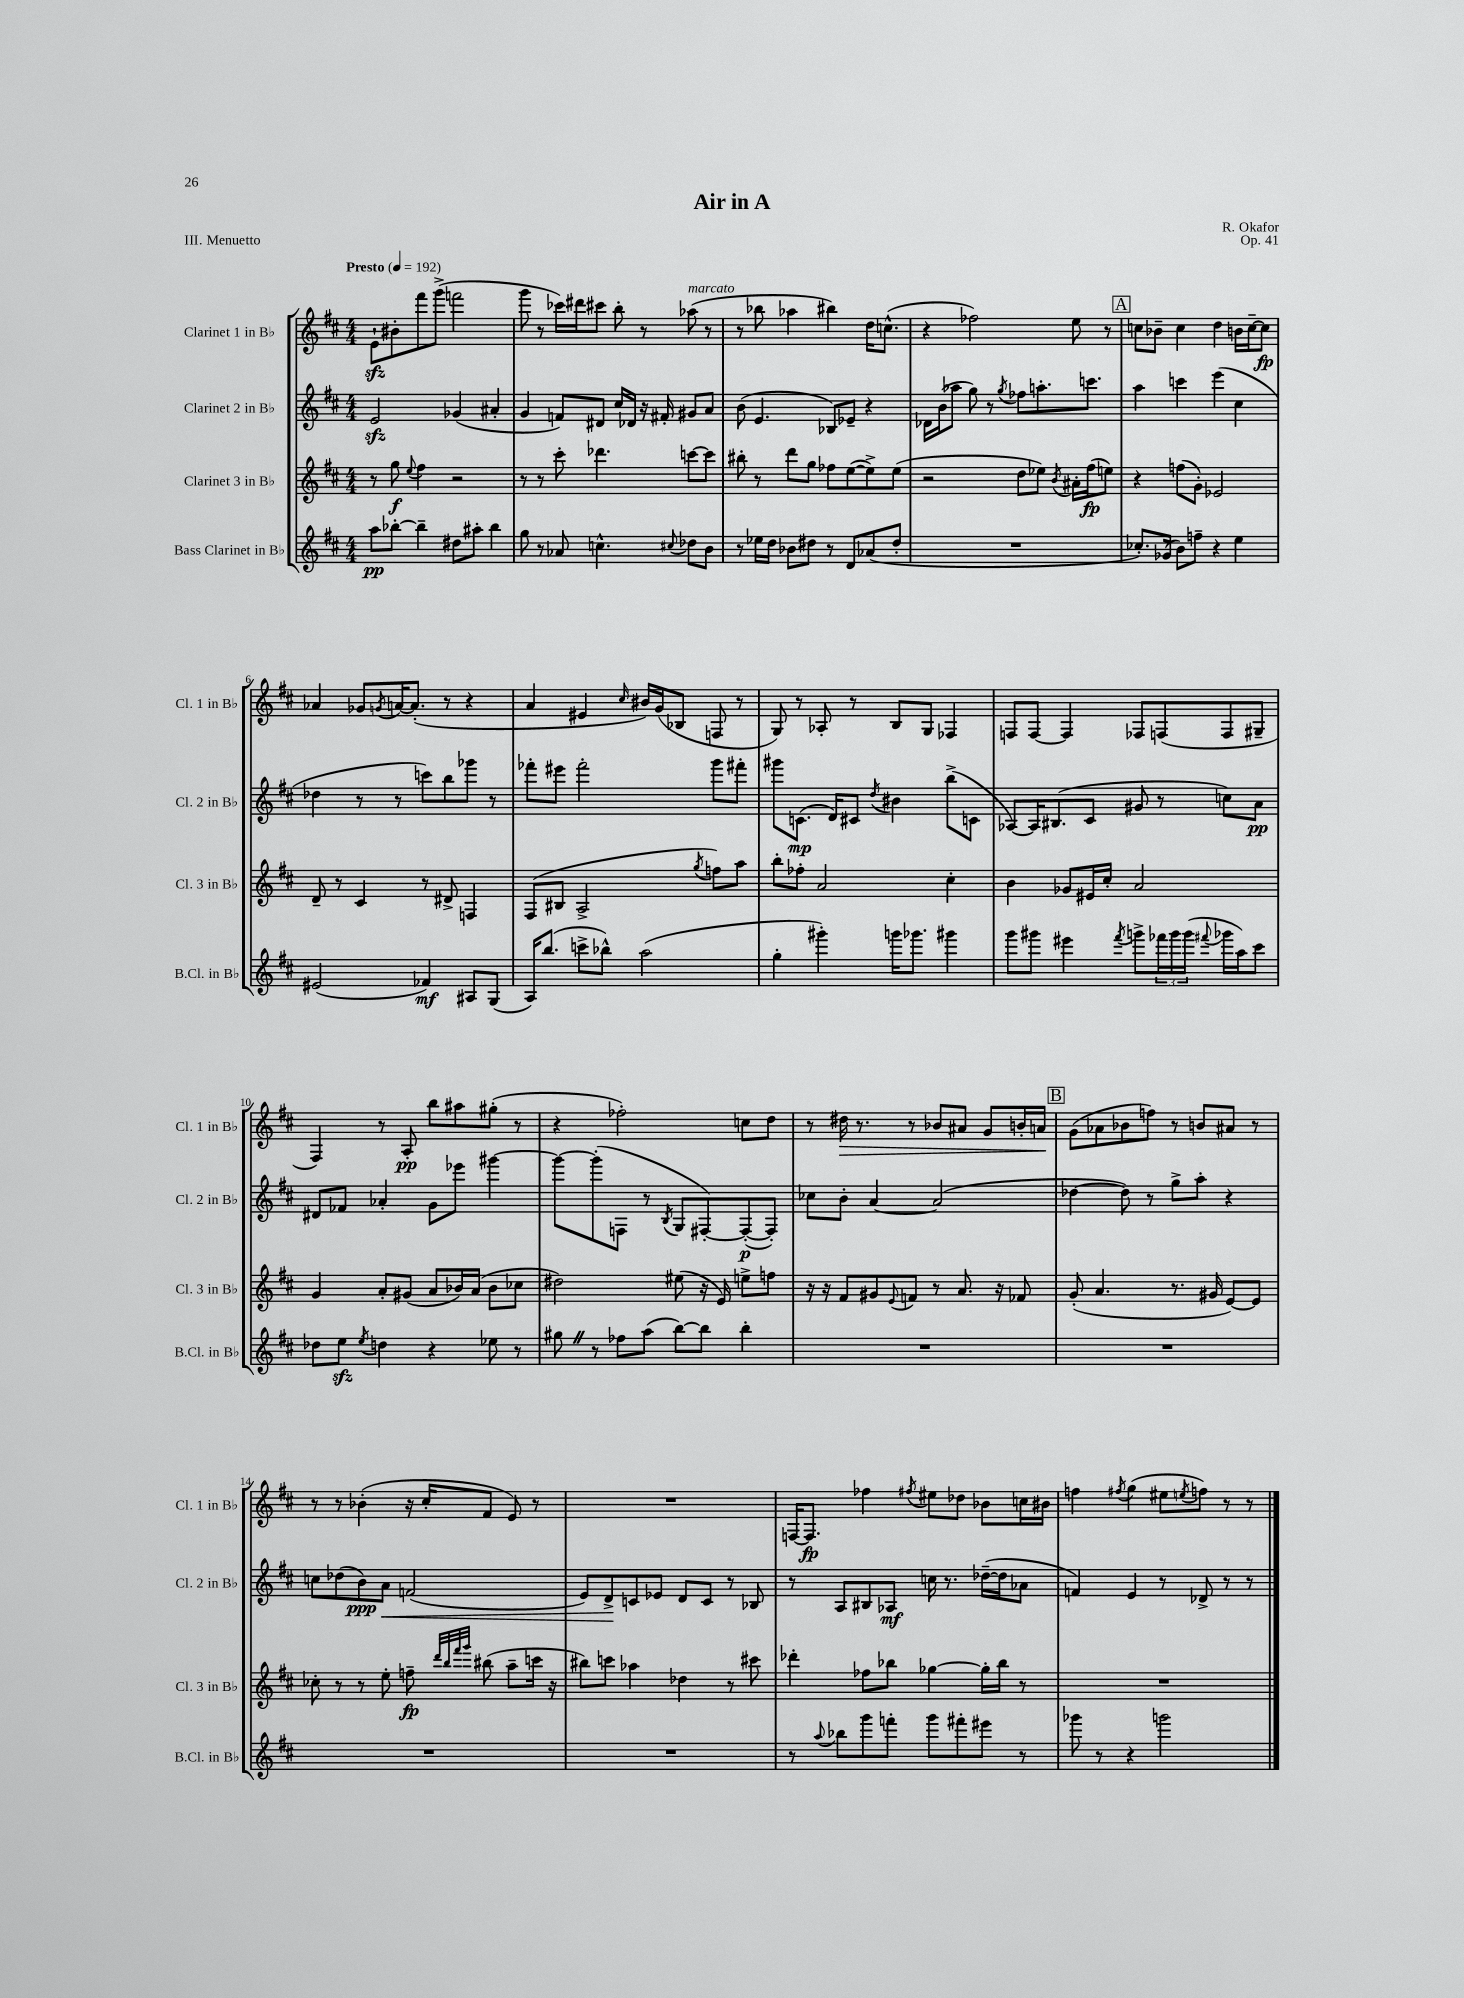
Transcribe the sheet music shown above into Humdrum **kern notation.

**kern	**dynam	**kern	**dynam	**kern	**dynam	**kern	**dynam
*part4	*part4	*part3	*part3	*part2	*part2	*part1	*part1
*staff4	*staff4	*staff3	*staff3	*staff2	*staff2	*staff1	*staff1
*I"Bass Clarinet in B♭	*	*I"Clarinet 3 in B♭	*	*I"Clarinet 2 in B♭	*	*I"Clarinet 1 in B♭	*
*I'B.Cl. in B♭	*	*I'Cl. 3 in B♭	*	*I'Cl. 2 in B♭	*	*I'Cl. 1 in B♭	*
*clefG2	*	*clefG2	*	*clefG2	*	*clefG2	*
*k[f#c#]	*	*k[f#c#]	*	*k[f#c#]	*	*k[f#c#]	*
*M4/4	*	*M4/4	*	*M4/4	*	*M4/4	*
*MM192	*	*MM192	*	*MM192	*	*MM192	*
=1	=1	=1	=1	=1	=1	=1	=1
!	!	!	!	!	!	!LO:TX:a:B:t=Presto	!
8aa\L	pp	8r	.	2ezz/	.	8ezz`\L	.
[8bb-X'\J	.	8gg\	f	.	.	8b#X'\	.
.	.	8qqee/	.	.	.	.	.
4bb-~\]	.	4ff#\	.	.	.	8fff#\	.
.	.	.	.	.	.	(8ggg^\J	.
8dd#X\L	.	2r	.	(4g-X/	.	2fffn\	.
8aa#X'\J	.	.	.	.	.	.	.
4bb-\	.	.	.	4a#X'/	.	.	.
=2	=2	=2	=2	=2	=2	=2	=2
8gg\	.	8r	.	4g/	.	8ggg\	.
8r	.	8r	.	.	.	8r	.
8a-X/	.	8ccc#'\	.	8fn/L)	.	16ccc-X\LL)	.
.	.	.	.	.	.	16ddd#X\J	.
4.ccn^^\	.	4.ddd-X\	.	8d#X/J	.	8ccc#X\J	.
.	.	.	.	16cc#/LL	.	8bb'\	.
.	.	.	.	16d-X/JJ	.	.	.
.	.	.	.	16r	.	8r	.
.	.	.	.	16f#X'/	.	.	.
8qqcc#X/	.	.	.	.	.	.	.
!	!	!	!	!	!	!LO:TX:a:i:t=marcato	!
8dd-X\L	.	[8cccn\L	.	8g#X/L	.	(8aa-X\	.
8b\J	.	8ccc\J]	.	8a/J	.	8r	.
=3	=3	=3	=3	=3	=3	=3	=3
8r	.	8bb#X'\	.	(8b\	.	8r	.
16ee-X\LL	.	8r	.	4.e/	.	8bb-X\	.
16dd\JJ	.	.	.	.	.	.	.
8b-X\L	.	8ddd\L	.	.	.	4aa-X\	.
8dd#X\J	.	8gg\J	.	.	.	.	.
8r	.	8ff-X\L	.	8B-X/L)	.	4bb#X\)	.
8d/L	.	([8ee\	.	8e-X~/J	.	.	.
(8a-X/	.	8ee^\])	.	4r	.	16dd\KL	.
.	.	.	.	.	.	(8.ccn^^\J	.
8dd#'/J	.	(8ee\J	.	.	.	.	.
=4	=4	=4	=4	=4	=4	=4	=4
1r	.	2r	.	16d-X\LL	.	4r	.
.	.	.	.	(16b\J	.	.	.
.	.	.	.	8aa-X\J	.	.	.
.	.	.	.	8gg\)	.	2ff-X\)	.
.	.	.	.	8r	.	.	.
.	.	.	.	8qgg/	.	.	.
.	.	8dd\L	.	8ff-X\L	.	.	.
.	.	8ee-X\J)	.	8.aan'\	.	.	.
.	.	8qb/	.	.	.	.	.
.	.	16a#X'\LL	.	.	.	8ee\	.
.	.	(16ff#\J	fp	8.cccn\J	.	.	.
.	.	8een\J)	.	.	.	8r	.
!!LO:REH:place=s1:t=A
=5	=5	=5	=5	=5	=5	=5	=5
8.cc-X'/L)	.	4r	.	4aa\	.	8ccn\L	.
.	.	.	.	.	.	8b-X~\J	.
(16g-X/Jk	.	.	.	.	.	.	.
8b\L)	.	(8ffn\L	.	4cccn\	.	4cc\	.
8ffn~\J	.	8g'\J)	.	.	.	.	.
4r	.	2e-X/	.	(4eee\	.	4dd\	.
4ee\	.	.	.	4cc#\	.	16bn\LL	.
.	.	.	.	.	.	[16cc~\J	.
.	.	.	.	.	.	8cc\J]	fp
!!LO:LB:g=z
=6	=6	=6	=6	=6	=6	=6	=6
(2e#X/	.	8d~/	.	4dd-X\	.	4a-X/	.
.	.	8r	.	.	.	.	.
.	.	4c#/	.	8r	.	8g-X/L	.
.	.	.	.	.	.	8qgn/	.
.	.	.	.	8r	.	[16an/K	.
.	.	.	.	.	.	(8.a'/J]	.
4f-X/)	mf	8r	.	8cccn\L)	.	.	.
.	.	8d#X^/	.	8bb\	.	8r	.
8A#X/L	.	4Fn/	.	8ggg-X\J	.	4r	.
(8G/J	.	.	.	8r	.	.	.
=7	=7	=7	=7	=7	=7	=7	=7
16A/KL)	.	(8F#/L	.	8fff-X'\L	.	4a/	.
(8.bb/J	.	.	.	.	.	.	.
.	.	8B#X/J	.	8eee#X\J	.	.	.
8cccn^\L	.	2A^/	.	2fff-'\	.	4e#X/	.
8bb-X^^\J)	.	.	.	.	.	.	.
.	.	.	.	.	.	16qqcc#/	.
(2aa\	.	.	.	.	.	16b#X/LL)	.
.	.	.	.	.	.	(16g/J	.
.	.	.	.	.	.	8B-X/J	.
.	.	8qgg/	.	.	.	.	.
.	.	8ffn\L)	.	8ggg\L	.	8Fn/	.
.	.	8aa\J	.	8fff#X'\J	.	8r	.
=8	=8	=8	=8	=8	=8	=8	=8
4gg'\	.	8bb'\L	.	8ggg#X\L	.	8G/)	.
.	.	8ff-X'\J	.	(8.cn\J	mp	8r	.
4ggg#X'\)	.	2a/	.	.	.	8A-X'/	.
.	.	.	.	16d/KL)	.	.	.
.	.	.	.	8c#X/J	.	8r	.
.	.	.	.	8qdd/	.	.	.
16gggn\KL	.	.	.	4b#X\	.	8B/L	.
8.ggg-X\J	.	.	.	.	.	.	.
.	.	.	.	.	.	8G/J	.
4ggg#X\	.	4cc#'\	.	(8bb^\L	.	4F-X/	.
.	.	.	.	8cn\J	.	.	.
=9	=9	=9	=9	=9	=9	=9	=9
8ggg\L	.	4b\	.	[8A-X/L)	.	8Fn/L	.
8ggg#X\J	.	.	.	16A-/K]	.	[8F/J	.
.	.	.	.	(8.B#X/	.	.	.
4eee#X\	.	8g-X/L	.	.	.	4F/]	.
.	.	16e#X/L	.	8c#/J	.	.	.
.	.	16cc#'/JJ	.	.	.	.	.
8qfff#/	.	.	.	.	.	.	.
8gggn^\L	.	2a/	.	8g#X/	.	8F-X/L	.
24fff-X\L	.	.	.	8r	.	(8Fn/	.
24ggg\	.	.	.	.	.	.	.
(24ggg\JJ	.	.	.	.	.	.	.
8qqfff#X/	.	.	.	.	.	.	.
16ggg-X\LL	.	.	.	8ccn\L)	.	8F/	.
16aa\J)	.	.	.	.	.	.	.
8ccc#\J	.	.	.	8a\J	pp	8G#X~/J	.
!!LO:LB:g=z
=10	=10	=10	=10	=10	=10	=10	=10
8dd-X\L	.	4g/	.	8d#X/L	.	4F#/)	.
8eezz\J	.	.	.	8f-X/J	.	.	.
8qee/	.	.	.	.	.	.	.
4ddn\	.	8a'/L	.	4a-X'/	.	8r	.
.	.	(8g#X/J	.	.	.	8A'/	pp
4r	.	8a/L	.	8g\L	.	8bb\L	.
.	.	16b-X/L)	.	8eee-X\J	.	8aa#X\	.
.	.	(16a/JJ	.	.	.	.	.
8ee-X\	.	8b-\L	.	[4ggg#X\	.	(8gg#X'\J	.
8r	.	8cc-X\J	.	.	.	8r	.
=11	=11	=11	=11	=11	=11	=11	=11
8gg#XZ\	.	2dd#X\)	.	8ggg#\L_	.	4r	.
8r	.	.	.	(8ggg#'\]	.	.	.
8ff-X\L	.	.	.	8Fn\J	.	2ff-X'\)	.
(8aa\J	.	.	.	8r	.	.	.
.	.	.	.	8qB/	.	.	.
[8bb\L)	.	(8ee#X\	.	8G/L	.	.	.
8bb\J]	.	16r	.	[8F#X'/)	.	.	.
.	.	16e/)	.	.	.	.	.
4bb'\	.	8een^\L	.	(8F#'/_	p	8ccn\L	.
.	.	8ffn\J	.	8F#'/J])	.	8dd\J	.
=12	=12	=12	=12	=12	=12	=12	=12
1r	.	16r	.	8cc-X\L	.	8r	.
.	.	16r	.	.	.	.	.
!	!	!	!	!	!	!	!LO:HP:b
.	.	8f#/L	.	8b'\J	.	16dd#X\	>
.	.	.	.	.	.	8.r	.
.	.	8g#X/	.	[4a/	.	.	.
.	.	8qqe/	.	.	.	.	.
.	.	8fn/J	.	.	.	8r	.
.	.	8r	.	(2a/]	.	8b-X/L	.
.	.	8.a/	.	.	.	8a#X/J	.
.	.	.	.	.	.	8g/L	.
.	.	16r	.	.	.	.	.
.	.	8f-X/	.	.	.	16bn'/L	.
.	.	.	.	.	.	16an/JJ	.
.	.	.	.	.	.	.	]
!!LO:REH:place=s1:t=B
=13	=13	=13	=13	=13	=13	=13	=13
1r	.	(8g'/	.	[4dd-X\	.	(8g\L	.
.	.	4.a/	.	.	.	8a-X\	.
.	.	.	.	8dd-\])	.	8b-X\	.
.	.	.	.	8r	.	8ffn\J)	.
.	.	8.r	.	8gg^\L	.	8r	.
.	.	.	.	8aa'\J	.	8bn/L	.
.	.	16g#X/	.	.	.	.	.
.	.	[8e/L)	.	4r	.	8a#X/J	.
.	.	8e/J]	.	.	.	8r	.
!!LO:LB:g=z
=14	=14	=14	=14	=14	=14	=14	=14
1r	.	8cc-X'\	.	8ccn\L	.	8r	.
.	.	8r	.	(8dd-X\	.	8r	.
.	.	8r	.	8b\)	ppp	(4b-X'\	.
!	!	!	!	!	!LO:HP:b	!	!
.	.	8ee'\	.	8a\J	<	.	.
.	.	8ffn~\	fp	(2fn/	.	16r	.
.	.	.	.	.	.	16cc#'/KL	.
.	.	32qqddd/LLL	.	.	.	.	.
.	.	32qqbb/	.	.	.	.	.
.	.	32qqfff#/	.	.	.	.	.
.	.	32qqggg/JJJ	.	.	.	.	.
.	.	(8bb#X\	.	.	.	8f#/J	.
.	.	8aa~\L	.	.	.	8e/)	.
.	.	16cccn\Jk	.	.	.	8r	.
.	.	16r	.	.	.	.	.
=15	=15	=15	=15	=15	=15	=15	=15
1r	.	8bb#X\L)	.	8e/L)	.	1r	.
.	.	8cccn\J	.	8d^/	.	.	.
.	.	4aa-X\	.	8cn/	[	.	.
.	.	.	.	8e-X/J	.	.	.
.	.	4dd-X\	.	8d/L	.	.	.
.	.	.	.	8c/J	.	.	.
.	.	8r	.	8r	.	.	.
.	.	8ccc#X\	.	8B-X/	.	.	.
=16	=16	=16	=16	=16	=16	=16	=16
8r	.	4ddd-X'\	.	8r	.	[16Fn/KL	.
.	.	.	.	.	.	8.F/J]	fp
8qqaa/	.	.	.	.	.	.	.
8bb-X\L	.	.	.	8A/L	.	.	.
8ggg\	.	8ff-X\L	.	8B#X/	.	4ff-X\	.
8fffn'\J	.	8bb-X\J	.	8A-X/J	mf	.	.
.	.	.	.	.	.	8qff#X/	.
8ggg\L	.	[4gg-X\	.	16ccn\	.	8ee#X\L	.
.	.	.	.	8.r	.	.	.
8fff#X'\	.	.	.	.	.	8dd-X\J	.
8eee#X\J	.	16gg-'\LL]	.	([16dd-X~\LL	.	8b-X\L	.
.	.	16bb-\JJ	.	16dd-\J]	.	.	.
8r	.	8r	.	8a-X\J	.	16ccn\L	.
.	.	.	.	.	.	16b#X\JJ	.
=17	=17	=17	=17	=17	=17	=17	=17
8ggg-X\	.	1r	.	4fn/)	.	4ffn\	.
8r	.	.	.	.	.	.	.
.	.	.	.	.	.	8qff#X/	.
4r	.	.	.	4e/	.	(4gg\	.
2gggn\	.	.	.	8r	.	8ee#X\L	.
.	.	.	.	.	.	8qeen/	.
.	.	.	.	8d-X^/	.	8ffn\J)	.
.	.	.	.	8r	.	8r	.
.	.	.	.	8r	.	8r	.
==	==	==	==	==	==	==	==
*-	*-	*-	*-	*-	*-	*-	*-
